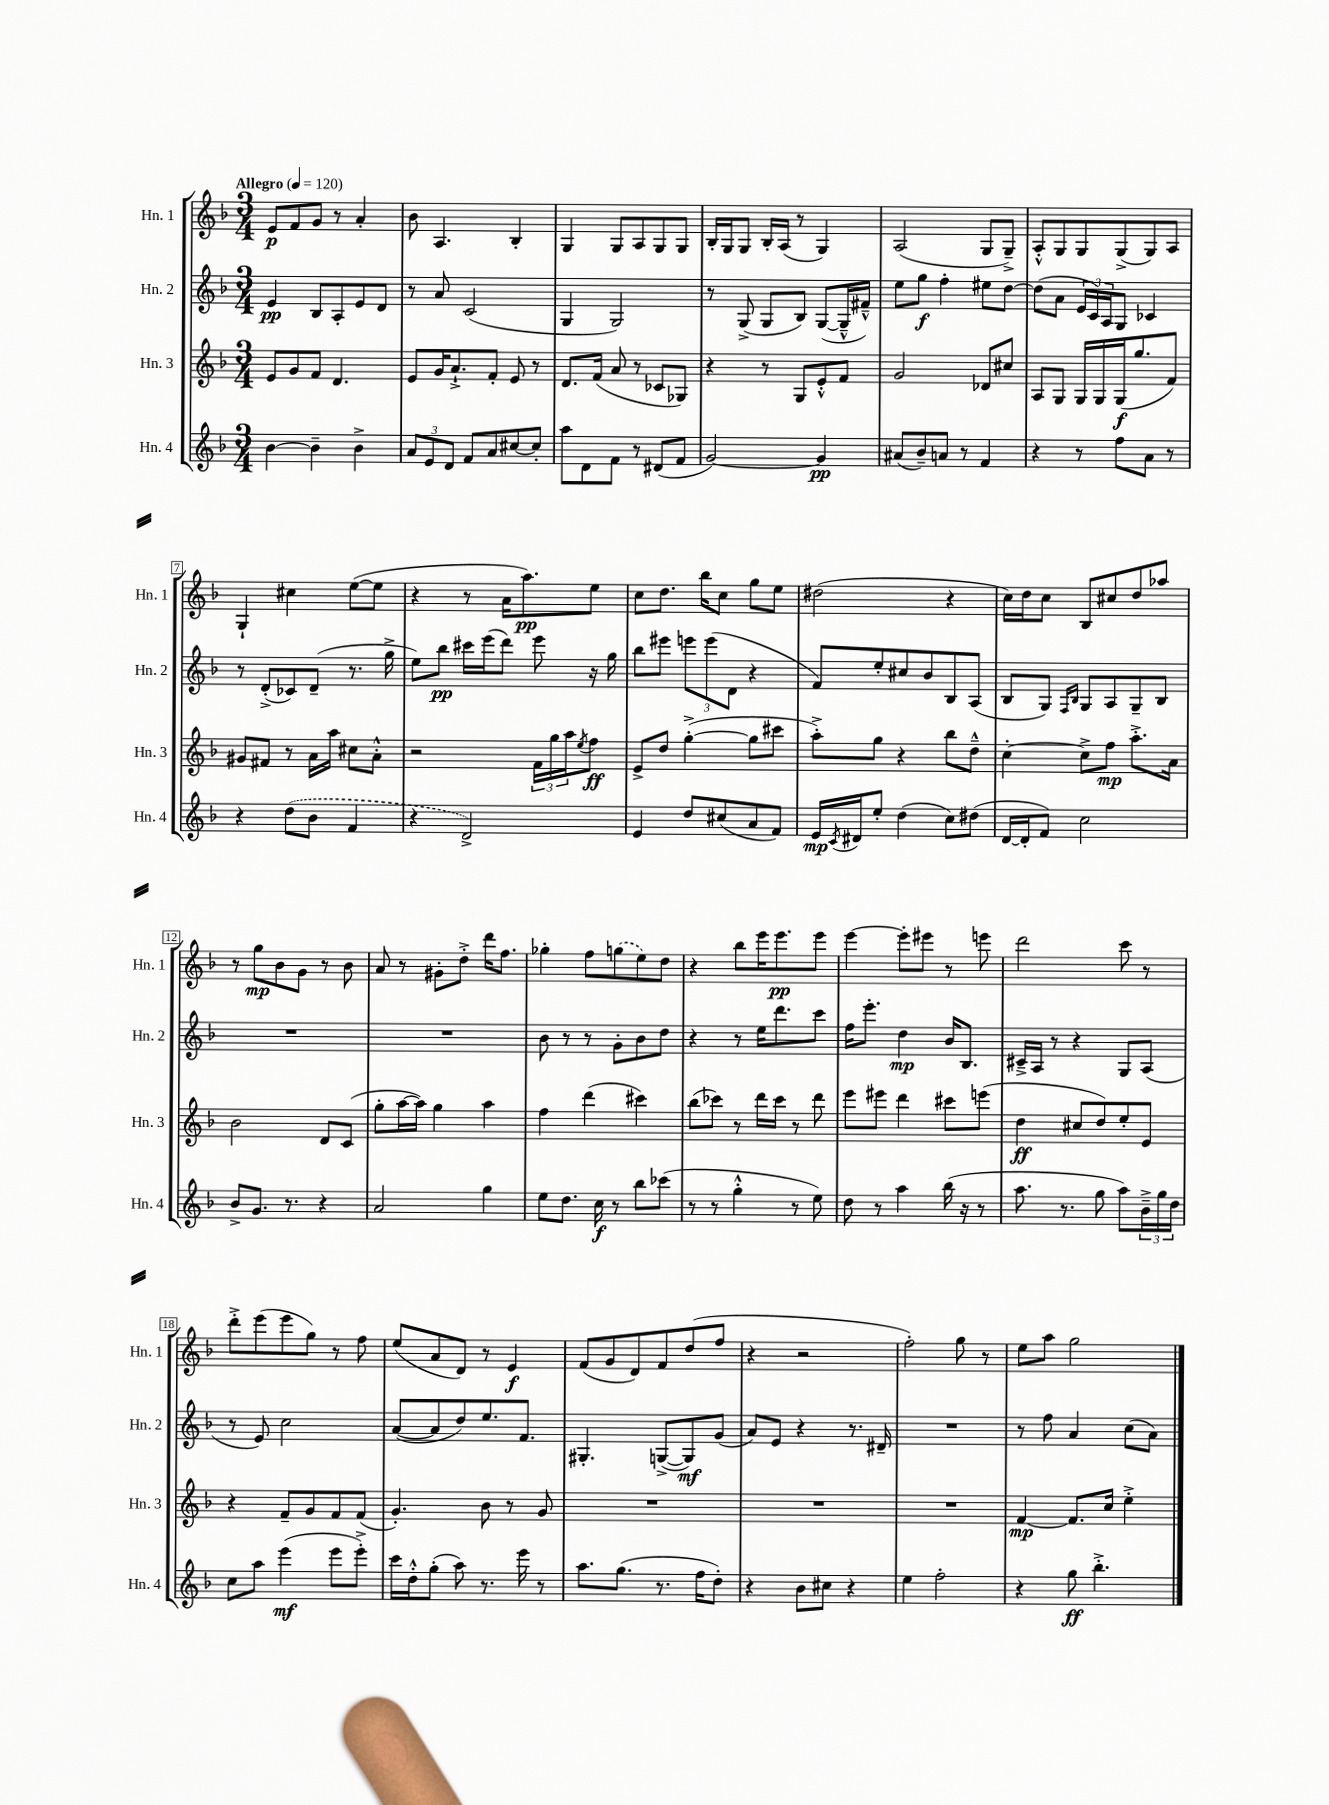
<<
\new StaffGroup <<
\new Staff = "s0" \with { instrumentName = "Hn. 1" shortInstrumentName = "Hn. 1" } {
    \clef treble \key f \major \numericTimeSignature \time 3/4 \tempo "Allegro" 4 = 120
    e'8\p f'8 g'8 r8 a'4-. |
    bes'8 a4. bes4-. |
    g4 g8 a8 g8 g8 |
    bes16-. g16 g8 bes16-. a16( r8 g4) |
    a2( g8 g8--->) |
    a8-.-^ g8 g8 g8->( g8) a8 |
    g4-! cis''4 e''8~( e''8 |
    r4 r8 a'16 a''8.\pp) e''8 |
    c''8 d''8. bes''16 c''8 g''8 e''8 |
    dis''2( r4 |
    c''16) d''16 c''8 bes8 cis''8 d''8 aes''8 |
    r8 g''8\mp bes'8 g'8 r8 bes'8 |
    a'8 r8 gis'8-. d''8-.-> d'''16 f''8. |
    ges''4-. f''8 \once \slurDashed g''8( e''8) d''8 |
    r4 bes''8 e'''16 e'''8.\pp e'''8 |
    e'''4~ e'''8-. eis'''8 r8 e'''8 |
    d'''2 c'''8 r8 |
    d'''8-.-> e'''8( e'''8 g''8) r8 f''8 |
    e''8( a'8 d'8) r8 e'4\f |
    f'8( g'8 d'8) f'8 d''8( f''8 |
    r4 r2 |
    f''2-.) g''8 r8 |
    e''8 a''8 g''2 \bar "|." |
}
\new Staff = "s1" \with { instrumentName = "Hn. 2" shortInstrumentName = "Hn. 2" } {
    \clef treble \key f \major \numericTimeSignature \time 3/4
    e'4\pp bes8 a8-. e'8 d'8 |
    r8 a'8 c'2( |
    g4 g2) |
    r8 g8->( g8 bes8) g8~( g16---^ fis'16---^) |
    e''8 g''8\f f''4-. eis''8 d''8~ |
    d''8( a'8 \tuplet 3/2 { e'16 c'16) a16 } g8 ces'4 |
    r8 d'8-.->( ces'8) d'8--( r8. g''16-> |
    e''8) bes''8\pp cis'''16 e'''16( d'''8) e'''8 r16 g''16 |
    bes''8 eis'''8 \tuplet 3/2 { e'''8 e'''8( d'8 } r4 |
    f'8) e''8-. cis''8 bes'8 bes8 a8( |
    bes8 g8) \grace { f16 bes16 } g8 a8 g8-- bes8 |
    R2. |
    R2. |
    bes'8 r8 r8 g'8-. bes'8 d''8 |
    r4 r8 e''16 d'''8. c'''8 |
    f''16 e'''8.-. d''4\mp bes'16 bes8. |
    cis'16---> a16 r8 r4 g8 a8( |
    r8 e'8) c''2 |
    a'8~( a'8 d''8) e''8. f'8. |
    gis4.-. g8~->( g8\mf) g'8( |
    a'8) e'8 r4 r8. dis'16-- |
    R2. |
    r8 f''8 a'4 c''8( a'8) \bar "|." |
}
\new Staff = "s2" \with { instrumentName = "Hn. 3" shortInstrumentName = "Hn. 3" } {
    \clef treble \key f \major \numericTimeSignature \time 3/4
    e'8 g'8 f'8 d'4. |
    e'8 g'16 a'8.-!-> f'8-. e'8 r8 |
    d'8. f'16( a'8 r8 ces'8 ges8) |
    r4 r8 g8 e'8-.-^ f'8 |
    g'2 des'8 cis''8 |
    a8 g8 g16 g16 g16\f( g''8. f'8) |
    gis'8 fis'8 r8 a'16 a''16 cis''8 a'8-.-^ |
    r2 \tuplet 3/2 { f'16 g''16 a''16 } \acciaccatura { e''8 } f''8\ff |
    e'8-> d''8 g''4~-.->( g''8 cis'''8 |
    a''8-.->) g''8 r4 bes''8 d''8---^ |
    c''4~-. c''8-> f''8\mp a''8.-.-> a'16 |
    bes'2 d'8 c'8( |
    g''8-. a''16~ a''16) g''4 a''4 |
    f''4 d'''4( cis'''4) |
    bes''8( ces'''8) r8 d'''16 ces'''16 r8 d'''8 |
    e'''8 eis'''8 d'''4 cis'''8 e'''8( |
    d''4\ff cis''8 d''8) e''8-. e'8 |
    r4 f'8-- g'8 f'8 f'8( |
    g'4.-.) bes'8 r8 g'8 |
    R2. |
    R2. |
    R2. |
    f'4~\mp f'8. c''16 e''4-.-> \bar "|." |
}
\new Staff = "s3" \with { instrumentName = "Hn. 4" shortInstrumentName = "Hn. 4" } {
    \clef treble \key f \major \numericTimeSignature \time 3/4
    bes'4~ bes'4-- bes'4-> |
    \tuplet 3/2 { a'8 e'8 d'8 } f'8 a'8 cis''8~ cis''8-. |
    a''8 d'8 f'8 r8 dis'8( f'8 |
    g'2~) g'4\pp |
    ais'8( bes'8--) a'8 r8 f'4 |
    r4 r8 f''8 a'8 r8 |
    r4 \once \slurDashed d''8( bes'8 f'4 |
    r4 d'2->) |
    e'4 d''8 cis''8( a'8 f'8) |
    e'16\mp \acciaccatura { c'8 } dis'16 e''8-. d''4( c''8) dis''8( |
    d'16~ d'16-. f'8) c''2 |
    bes'8-> g'8. r8. r4 |
    a'2 g''4 |
    e''8 d''8. c''16\f r8 bes''8 ces'''8( |
    r8 r8 g''4-.-^ r8 e''8) |
    d''8 r8 a''4 bes''16( r16 r8 |
    a''8. r8. g''8 a''8) \tuplet 3/2 { bes'16---> g''16 d''16 } |
    c''8 a''8 e'''4\mf( e'''8 e'''8-.->) |
    c'''16 d''16-.-^ g''8-.( a''8) r8. e'''16 r8 |
    a''8. g''8.( r8. f''16 d''8-.) |
    r4 bes'8 cis''8 r4 |
    e''4 f''2-. |
    r4 g''8\ff bes''4.-.-> \bar "|." |
}
>>
>>
\layout { \context { \Score \override BarNumber.stencil = #(make-stencil-boxer 0.1 0.3 ly:text-interface::print) } }
